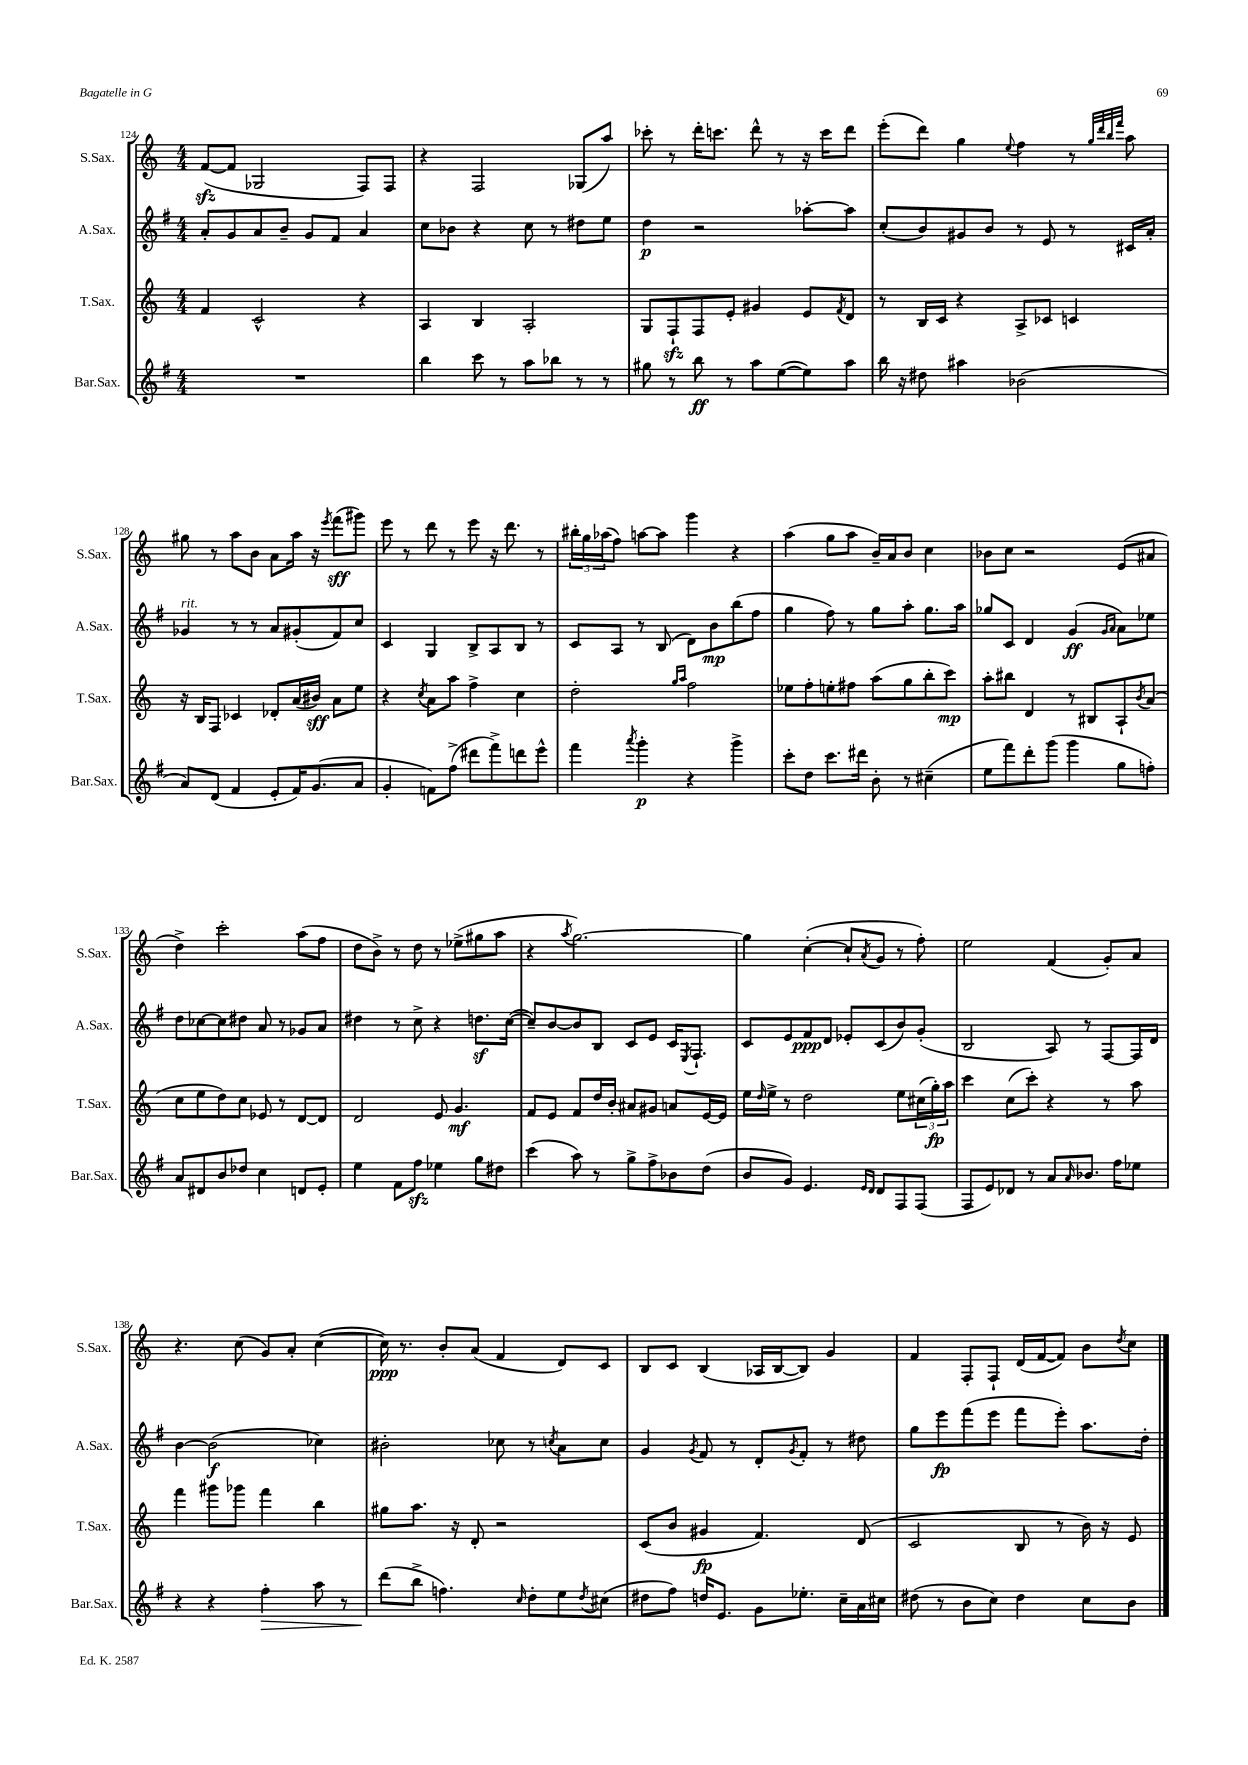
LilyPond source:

<<
\new StaffGroup <<
\new Staff = "s0" \with { instrumentName = "S.Sax." shortInstrumentName = "S.Sax." } {
    \clef treble \key c \major \numericTimeSignature \time 4/4
    f'8~\sfz( f'8 ges2 f8) f8 |
    r4 f2 ges8( a''8) |
    ces'''8-. r8 d'''16-. c'''8. d'''8-^ r8 r16 c'''16 d'''8 |
    e'''8-.( d'''8) g''4 \appoggiatura { e''8 } f''4 r8 \grace { g''32 d'''32 b''32 f'''32 } a''8 |
    gis''8 r8 a''8 b'8 a'8 a''16 r16 \acciaccatura { e'''8 } f'''8\sff( gis'''8) |
    e'''8 r8 d'''8 r8 e'''8 r16 d'''8. r8 |
    \tuplet 3/2 { bis''16-. g''16 aes''16( } f''8) a''8~ a''8 g'''4 r4 |
    a''4( g''8 a''8 b'16--) a'16 b'8 c''4 |
    bes'8 c''8 r2 e'8( ais'8 |
    d''4->) c'''2-. a''8( f''8 |
    d''8 b'8->) r8 d''8 r8 ees''8->( gis''8 a''8 |
    r4 \acciaccatura { a''8 } g''2.~) |
    g''4 c''4~-.( c''8-! \acciaccatura { a'8 } g'8 r8 f''8-.) |
    e''2 f'4( g'8-.) a'8 |
    r4. c''8( g'8) a'8-. c''4~( |
    c''16\ppp) r8. b'8-. a'8( f'4 d'8) c'8 |
    b8 c'8 b4( aes16 b16~ b8) g'4 |
    f'4 f8-. f8-! d'16( f'16~ f'8) b'8 \acciaccatura { d''8 } c''8 \bar "|." |
}
\new Staff = "s1" \with { instrumentName = "A.Sax." shortInstrumentName = "A.Sax." } {
    \clef treble \key g \major \numericTimeSignature \time 4/4
    a'8-. g'8 a'8 b'8-- g'8 fis'8 a'4 |
    c''8 bes'8 r4 c''8 r8 dis''8 e''8 |
    d''4\p r2 aes''8~-. aes''8 |
    c''8-.( b'8) gis'8 b'8 r8 e'8 r8 cis'16 a'16-. |
    ges'4^\markup { \italic "rit." } r8 r8 a'8 gis'8-.( fis'8) c''8 |
    c'4 g4 b8-> a8 b8 r8 |
    c'8 a8 r8 b8( d'8) b'8\mp b''8( fis''8 |
    g''4 fis''8) r8 g''8 a''8-. g''8. a''16 |
    ges''8 c'8 d'4 g'4\ff( \grace { g'16 a'16 } a'8) ees''8 |
    d''8 ces''8~ ces''8 dis''8 a'8 r8 ges'8 a'8 |
    dis''4 r8 c''8-> r4 d''8.\sf c''16~( |
    c''8--) b'8~ b'8 b8 c'8 e'8 c'16 \acciaccatura { e8 } fis8.-! |
    c'8 e'8 fis'8\ppp d'8 ees'8-. c'8( b'8) g'8-.( |
    b2 a8) r8 fis8~ fis16 d'16 |
    b'4~ b'2\f( ces''4) |
    bis'2-. ces''8 r8 \acciaccatura { c''8 } a'8 c''8 |
    g'4 \acciaccatura { g'8 } fis'8 r8 d'8-. \acciaccatura { g'8 } fis'8-. r8 dis''8 |
    g''8 e'''8\fp fis'''8( e'''8 fis'''8 e'''8-.) a''8. d''16-. \bar "|." |
}
\new Staff = "s2" \with { instrumentName = "T.Sax." shortInstrumentName = "T.Sax." } {
    \clef treble \key c \major \numericTimeSignature \time 4/4
    f'4 c'2-^ r4 |
    a4 b4 a2-. |
    g8 f8-!\sfz f8 e'8-. gis'4 e'8 \acciaccatura { f'8 } d'8 |
    r8 b16 c'16 r4 a8-> ces'8 c'4 |
    r16 b16 f8 ces'4 des'8-. a'16( bis'16\sff) a'8 e''8 |
    r4 \acciaccatura { c''8 } a'8 a''8 f''4-> c''4 |
    d''2-. \grace { g''16 a''16 } f''2 |
    ees''8 f''8-. e''8-. fis''8 a''8( g''8 b''8-. c'''8\mp) |
    a''8-. bis''8 d'4 r8 bis8 a8-! \acciaccatura { b'8 } a'8( |
    c''8 e''8 d''8) c''8 ees'8 r8 d'8~ d'8 |
    d'2 e'8 g'4.\mf |
    f'8 e'8 f'8 d''16 b'16-. ais'8 gis'8 a'8 e'16~ e'16 |
    e''16 \grace { d''16 } e''16-> r8 d''2 e''8 \tuplet 3/2 { cis''16( g''16-.\fp) a''16 } |
    c'''4 c''8( c'''8-.) r4 r8 a''8 |
    f'''4 gis'''8 ges'''8 f'''4 b''4 |
    gis''8 a''8. r16 d'8-. r2 |
    c'8( b'8 gis'4\fp f'4.) d'8( |
    c'2 b8 r8 b'16) r16 e'8 \bar "|." |
}
\new Staff = "s3" \with { instrumentName = "Bar.Sax." shortInstrumentName = "Bar.Sax." } {
    \clef treble \key g \major \numericTimeSignature \time 4/4
    R1 |
    b''4 c'''8 r8 a''8 bes''8 r8 r8 |
    gis''8 r8 b''8\ff r8 a''8 e''8~( e''8) a''8 |
    b''16 r16 dis''8 ais''4 bes'2( |
    a'8) d'8( fis'4 e'8-. fis'16) g'8.( a'8 |
    g'4-. f'8) fis''8->( dis'''8 fis'''8->) d'''8 e'''8-^ |
    fis'''4 \acciaccatura { a'''8 } g'''4-.\p r4 g'''4-> |
    c'''8-. d''8 c'''8. dis'''16 b'8-. r8 cis''4--( |
    e''8 fis'''8) d'''8-. g'''8( g'''4 g''8 f''8-.) |
    a'8 dis'8 b'8 des''8 c''4 d'8 e'8-. |
    e''4 fis'8 fis''8\sfz ees''4 g''8 dis''8 |
    c'''4( a''8) r8 g''8-> fis''8-> bes'8 d''8( |
    b'8 g'8) e'4. \grace { e'16 d'16 } d'8 fis8 fis8( |
    fis8 e'8) des'8 r8 a'8 \grace { a'16 } bes'8. fis''16 ees''8 |
    r4 r4 fis''4-.\> a''8 r8 |
    d'''8\!( b''8-> f''4.) \grace { c''16 } d''8-. e''8 \acciaccatura { d''8 } cis''8( |
    dis''8 fis''8) d''16 e'8. g'8 ees''8.-. c''16-- a'16 cis''16 |
    dis''8( r8 b'8 c''8) dis''4 c''8 b'8 \bar "|." |
}
>>
>>
\layout { \context { \Score currentBarNumber = #124 } }
